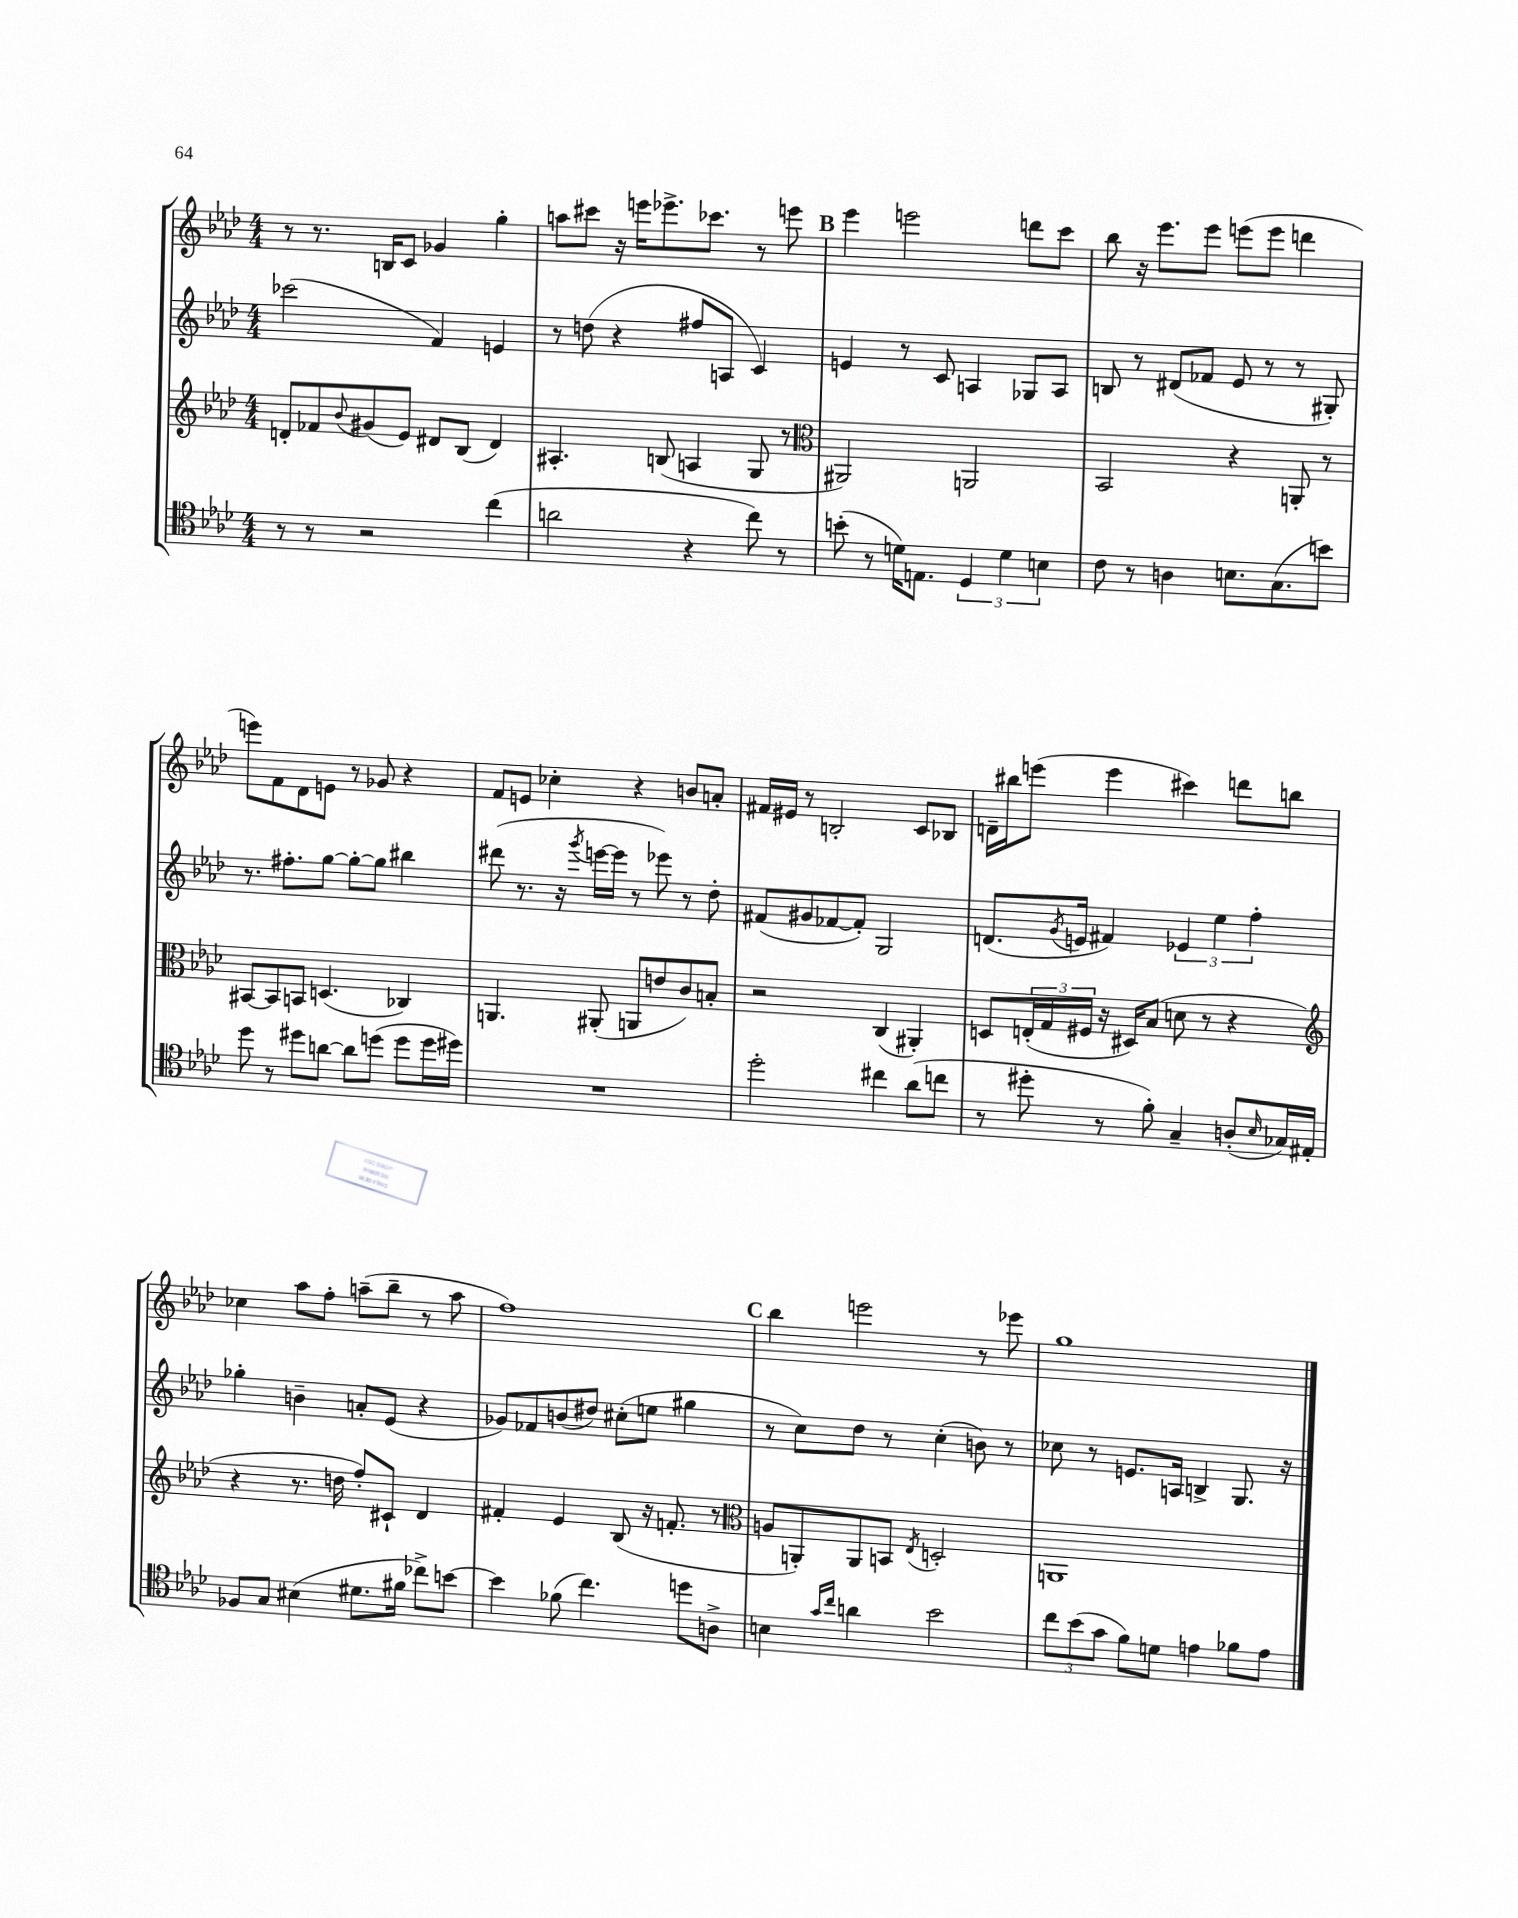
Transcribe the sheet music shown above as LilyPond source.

<<
\new StaffGroup <<
\new Staff = "s0" {
    \clef treble \key aes \major \numericTimeSignature \time 4/4
    r8 r8. b16 c'8 ges'4 g''4-. |
    a''8 cis'''8 r16 e'''16 ees'''8.-> ces'''8. r8 e'''8 |
    \mark \markup { \bold "B" } ees'''4 e'''2 d'''8 c'''8 |
    bes''8 r16 ees'''8. ees'''8 e'''8( e'''8 d'''4 |
    e'''8) f'8 des'8 e'8 r8 ges'8 r4 |
    f'8 e'8 ces''4-. r4 b'8 a'8-. |
    fis'16 eis'16 r8 b2-. c'8 bes8 |
    d'16-- bis''16 e'''8( e'''4 cis'''4) d'''8 b''8 |
    ces''4 aes''8 f''8-. a''8--( bes''8-- r8 a''8 |
    f''1) |
    \mark \markup { \bold "C" } bes''4 e'''2 r8 ees'''8 |
    g''1 \bar "|." |
}
\new Staff = "s1" {
    \clef treble \key aes \major \numericTimeSignature \time 4/4
    ces'''2( f'4) e'4 |
    r8 d''8( r4 fis''8 a8 c'4) |
    \mark \markup { \bold "B" } e'4 r8 c'8 a4 ges8 a8 |
    b8 r8 dis'8( fes'8 ees'8 r8 r8 gis8-.) |
    r8. fis''8.-. g''8~ g''8~-. g''8 bis''4 |
    dis'''8( r8. r16 \acciaccatura { g'''8 } e'''16~ e'''16 r8 ees'''8) r8 des''8-. |
    fis'8( gis'8 fes'8~ fes'8-.) g2 |
    d'8.( \acciaccatura { g'8 } e'16 fis'4) \tuplet 3/2 { ees'4 ees''4 f''4-. } |
    ges''4-. b'4-- a'8-. ees'8( r4 |
    ges'8) fes'8 b'8( dis''8) cis''8-.( e''8 gis''4 |
    \mark \markup { \bold "C" } r8 c''8) des''8 r8 c''4-.( b'8) r8 |
    ces''8 r8 e'8. a16 b4-> g8. r16 \bar "|." |
}
\new Staff = "s2" {
    \clef treble \key aes \major \numericTimeSignature \time 4/4
    d'8-. fes'8 \appoggiatura { bes'8 } gis'8( ees'8) dis'8 bes8( dis'4) |
    ais4.-. b8( a4 g8 r8 |
    \mark \markup { \bold "B" } \clef alto ais,2) a,2 |
    bes,2 r4 a,8-. r8 |
    bis,8~ bis,8 b,8 d4.( ces4) |
    a,4. ais,8-.( a,8 e'8 c'8) b8-. |
    r2 c4( ais,4-.) |
    d8 \tuplet 3/2 { e16-.( g16 fis16 } r16 dis16) bes8( d'8 r8 r4 |
    \clef treble r4 r8. d''16 f''8-.) cis'8-! des'4 |
    fis'4-. ees'4 bes8( r16 f'8.-. r8 |
    \mark \markup { \bold "C" } \clef alto a8 a,8-.) a,8 b,8 \acciaccatura { ees8 } d2-. |
    a,1 \bar "|." |
}
\new Staff = "s3" {
    \clef tenor \key aes \major \numericTimeSignature \time 4/4
    r8 r8 r2 c''4( |
    a'2 r4 c''8) r8 |
    \mark \markup { \bold "B" } b'8-.( r8 d'16) e8. \tuplet 3/2 { des4 d'4 b4 } |
    c'8 r8 a4 b8. g8.( b'8) |
    des''8 r8 dis''8 a'8~ a'8 d''8( d''8 d''16 dis''16) |
    R1 |
    des''2-. cis''4 aes'8( c''8 |
    r8 dis''8-. r8 f'8-.) g4-- a8-.( \grace { bes16 } ges16) eis16-. |
    fes8 g8 bis4( dis'8. fis'16 ces''8->) b'8~ |
    b'4 fes'8( c''4.) d''8 a8-> |
    \mark \markup { \bold "C" } b4 \grace { g'16 c''16 } a'4 bes'2 |
    \tuplet 3/2 { c''8 bes'8( g'8 } f'8) d'8 e'4 fes'8 e'8 \bar "|." |
}
>>
>>
\layout { \context { \Score \remove "Bar_number_engraver" } }
